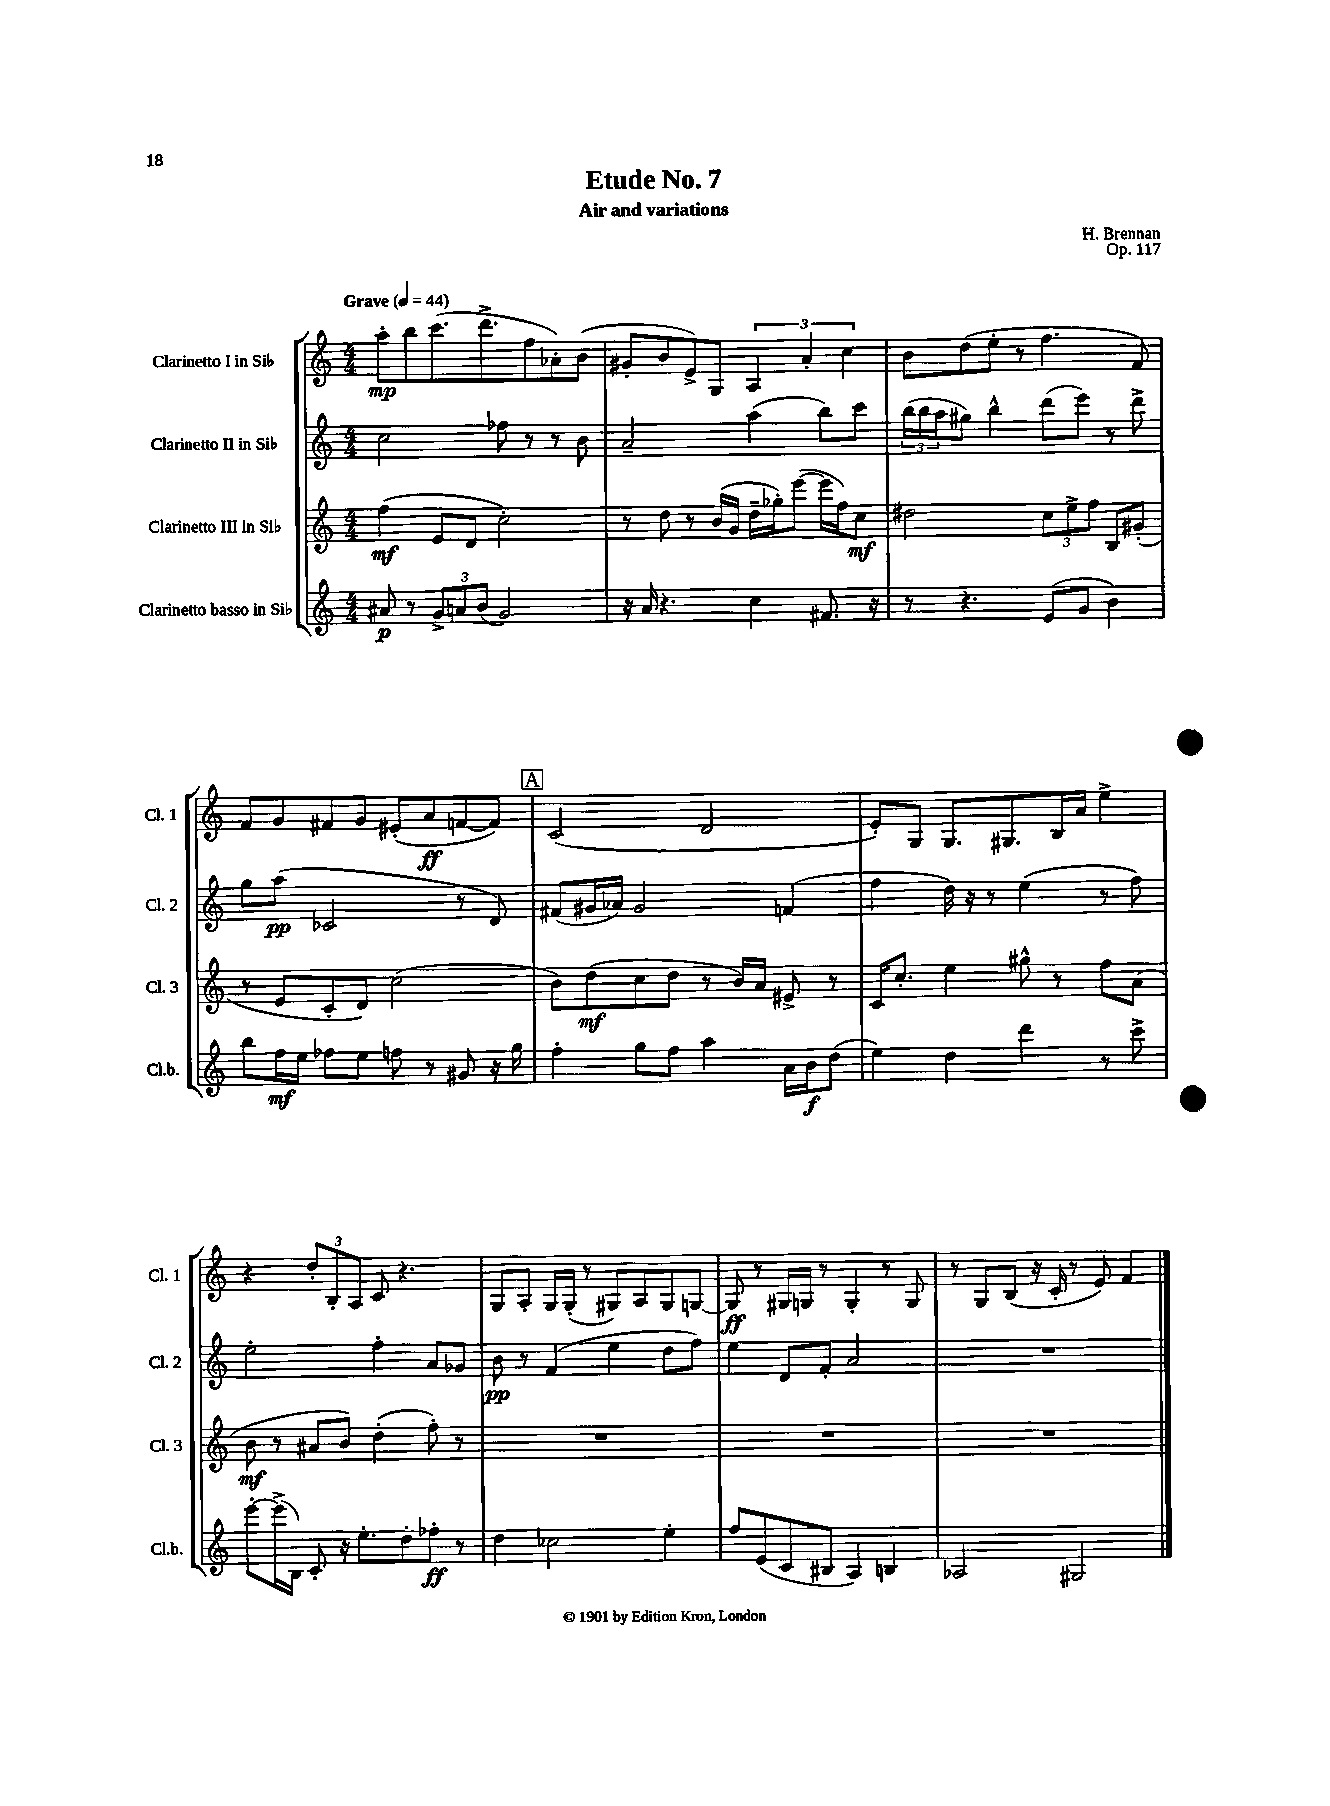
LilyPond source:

\header { title = "Etude No. 7" composer = "H. Brennan" subtitle = "Air and variations" opus = "Op. 117" }
<<
\new StaffGroup <<
\new Staff = "s0" \with { instrumentName = "Clarinetto I in Sib" shortInstrumentName = "Cl. 1" } {
    \clef treble \key c \major \numericTimeSignature \time 4/4 \tempo "Grave" 4 = 44
    a''8-.\mp b''8 c'''8.( d'''8.-> f''8 aes'8-.) b'8( |
    gis'8-. b'8 e'8->) g8 \tuplet 3/2 { a4 a'4-. c''4 } |
    b'8 d''8( e''8-. r8 f''4. f'8) |
    f'8 g'8 fis'8 g'8 eis'8-.( a'8\ff f'8~ f'8) |
    \mark \markup { \box "A" } c'2( d'2 |
    e'8-.) g8 g8. gis8. b16 a'16 e''4-> |
    r4 \tuplet 3/2 { d''8-. b8-. a8 } c'8 r4. |
    g8 a8-. g16 g16-.( r8 gis8) a8 gis8 g8~ |
    g8\ff r8 gis16 g16 r8 g4-. r8 g8 |
    r8 g8 b8( r16 c'16-. r8 e'8) f'4 \bar "|." |
}
\new Staff = "s1" \with { instrumentName = "Clarinetto II in Sib" shortInstrumentName = "Cl. 2" } {
    \clef treble \key c \major \numericTimeSignature \time 4/4
    c''2 fes''8 r8 r8 b'8 |
    a'2-- a''4( b''8) c'''8 |
    \tuplet 3/2 { b''16( b''16 a''16 } gis''8) b''4-^ d'''8( e'''8) r8 d'''8-> |
    g''8 a''8\pp( ces'2 r8 d'8) |
    \mark \markup { \box "A" } fis'8( gis'16 aes'16) gis'2 f'4( |
    f''4 d''16) r16 r8 e''4( r8 f''8) |
    e''2-. f''4-. a'8 ges'8 |
    b'8\pp r8 f'4( e''4 d''8 f''8) |
    e''4 d'8 f'8-. a'2 |
    R1 \bar "|." |
}
\new Staff = "s2" \with { instrumentName = "Clarinetto III in Sib" shortInstrumentName = "Cl. 3" } {
    \clef treble \key c \major \numericTimeSignature \time 4/4
    f''4\mf( e'8 d'8 c''2-.) |
    r8 d''8 r8 b'16( g'16 d''16-- ges''16-.) e'''8~( e'''16 f''16) c''8\mf |
    dis''2 \tuplet 3/2 { c''8 e''8-> f''8 } b8 gis'8-.( |
    r8 e'8 c'8-. d'8) c''2( |
    \mark \markup { \box "A" } b'8) d''8\mf( c''8 d''8 r8 b'16) a'16 eis'8-> r8 |
    c'16 c''8.-. e''4 gis''8-^ r8 f''8 a'8( |
    b'8\mf r8 ais'8 b'8) d''4-.( f''8-.) r8 |
    R1 |
    R1 |
    R1 \bar "|." |
}
\new Staff = "s3" \with { instrumentName = "Clarinetto basso in Sib" shortInstrumentName = "Cl.b." } {
    \clef treble \key c \major \numericTimeSignature \time 4/4
    ais'8\p r8 \tuplet 3/2 { g'8-> a'8 b'8( } g'2) |
    r16 a'16 r4. c''4 fis'8. r16 |
    r8 r4. e'8( g'8 b'4) |
    b''8 f''16\mf e''16 fes''8 e''8 f''8 r8 gis'8 r16 g''16 |
    \mark \markup { \box "A" } f''4-. g''8 f''8 a''4 a'16 b'16\f d''8( |
    e''4) d''4 d'''4 r8 c'''8-> |
    e'''8~-. e'''16->( b16) c'8-. r16 e''8.-. d''8-. fes''8-.\ff r8 |
    d''4 ces''2 e''4-. |
    f''8 e'8( c'8 bis8 a4) b4 |
    aes2 gis2 \bar "|." |
}
>>
>>
\layout { \context { \Score \remove "Bar_number_engraver" } }
